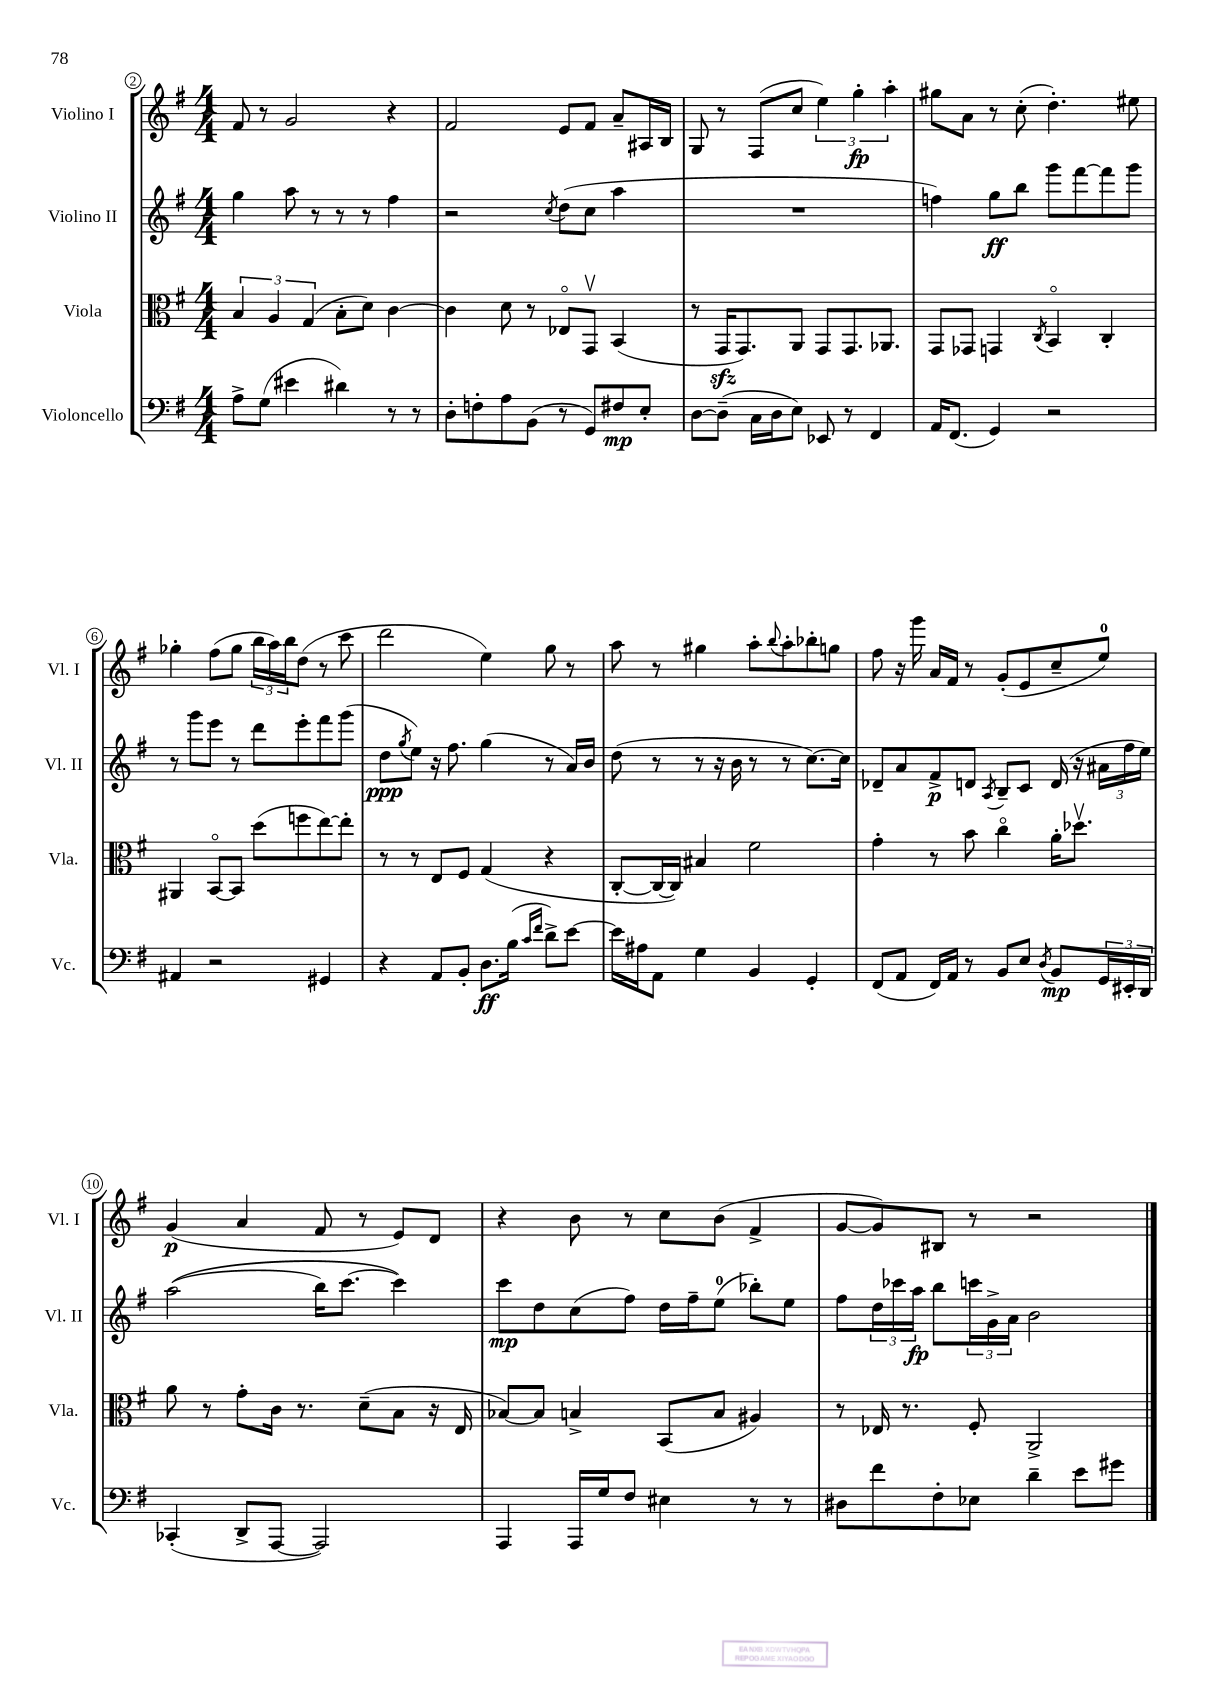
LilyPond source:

<<
\new StaffGroup <<
\new Staff = "s0" \with { instrumentName = "Violino I" shortInstrumentName = "Vl. I" } {
    \clef treble \key g \major \numericTimeSignature \time 4/4
    fis'8 r8 g'2 r4 |
    fis'2 e'8 fis'8 a'8-- ais16 b16 |
    g8 r8 fis8( c''8 \tuplet 3/2 { e''4) g''4-.\fp a''4-. } |
    gis''8 a'8 r8 c''8-.( d''4.-.) eis''8 |
    ges''4-. fis''8( ges''8 \tuplet 3/2 { b''16 a''16) b''16 } d''8( r8 c'''8 |
    d'''2 e''4) g''8 r8 |
    a''8 r8 gis''4 a''8-. \appoggiatura { b''8 } a''8-. bes''8-. g''8 |
    fis''8 r16 g'''16 a'16 fis'16 r8 g'8-.( e'8 c''8-- e''8-0) |
    g'4\p( a'4 fis'8 r8 e'8) d'8 |
    r4 b'8 r8 c''8 b'8( fis'4-> |
    g'8~ g'8) bis8 r8 r2 \bar "|." |
}
\new Staff = "s1" \with { instrumentName = "Violino II" shortInstrumentName = "Vl. II" } {
    \clef treble \key g \major \numericTimeSignature \time 4/4
    g''4 a''8 r8 r8 r8 fis''4 |
    r2 \acciaccatura { c''8 } d''8( c''8 a''4 |
    R1 |
    f''4) g''8\ff b''8 g'''8 fis'''8~ fis'''8 g'''8 |
    r8 g'''8 e'''8 r8 d'''8 e'''8-. fis'''8 g'''8( |
    d''8\ppp \acciaccatura { g''8 } e''8) r16 fis''8. g''4( r8 a'16) b'16 |
    d''8( r8 r8 r16 b'16 r8 r8 c''8.~) c''16 |
    des'8-- a'8 fis'8->\p d'8 \acciaccatura { a8 } b8-- c'8 d'16( r16 \tuplet 3/2 { ais'16 fis''16 e''16) } |
    a''2(\( b''16) c'''8.~ c'''4\) |
    c'''8\mp d''8 c''8( fis''8) d''16 fis''16-- e''8-0( bes''8-.) e''8 |
    fis''8 \tuplet 3/2 { d''16 ces'''16 a''16\fp } b''8 \tuplet 3/2 { c'''16 g'16-> a'16 } b'2 \bar "|." |
}
\new Staff = "s2" \with { instrumentName = "Viola" shortInstrumentName = "Vla." } {
    \clef alto \key g \major \numericTimeSignature \time 4/4
    \tuplet 3/2 { b4 a4 g4( } b8-. d'8) c'4~ |
    c'4 d'8 r8 ees8\flageolet g,8\upbow b,4( |
    r8 g,16\sfz g,8.) a,8 g,8 g,8. aes,8. |
    g,8 ges,8 g,4 \acciaccatura { c8 } b,4\flageolet c4-. |
    ais,4 b,8~\flageolet b,8 d''8( f''8 e''8~) e''8-. |
    r8 r8 e8 fis8 g4( r4 |
    c8~-. c16~ c16) bis4 fis'2 |
    g'4-. r8 b'8 c''4\flageolet a'16-. des''8.\upbow |
    a'8 r8 g'8-. c'16 r8. d'8--( b8 r16 e16 |
    bes8~) bes8 b4-> b,8( b8 ais4) |
    r8 ees16 r8. fis8-. a,2-> \bar "|." |
}
\new Staff = "s3" \with { instrumentName = "Violoncello" shortInstrumentName = "Vc." } {
    \clef bass \key g \major \numericTimeSignature \time 4/4
    a8-> g8( eis'4 dis'4) r8 r8 |
    d8-. f8-. a8 b,8( r8 g,8) fis8\mp e8-. |
    d8~ d8--( c16 d16 e8) ees,8 r8 fis,4 |
    a,16 fis,8.( g,4) r2 |
    ais,4 r2 gis,4 |
    r4 a,8 b,8-. d8.\ff b16( \grace { c'16 fis'16 } d'8->) e'8~ |
    e'16 ais16 a,8 g4 b,4 g,4-. |
    fis,8( a,8 fis,16) a,16 r8 b,8 e8 \acciaccatura { d8 } b,8\mp \tuplet 3/2 { g,16 eis,16-. d,16 } |
    ces,4-.( d,8-> a,,8~ a,,2) |
    a,,4 a,,16 g16 fis8 eis4 r8 r8 |
    dis8 fis'8 fis8-. ees8 d'4-- e'8 gis'8 \bar "|." |
}
>>
>>
\layout { \context { \Score currentBarNumber = #2 \override BarNumber.stencil = #(make-stencil-circler 0.1 0.3 ly:text-interface::print) } }
